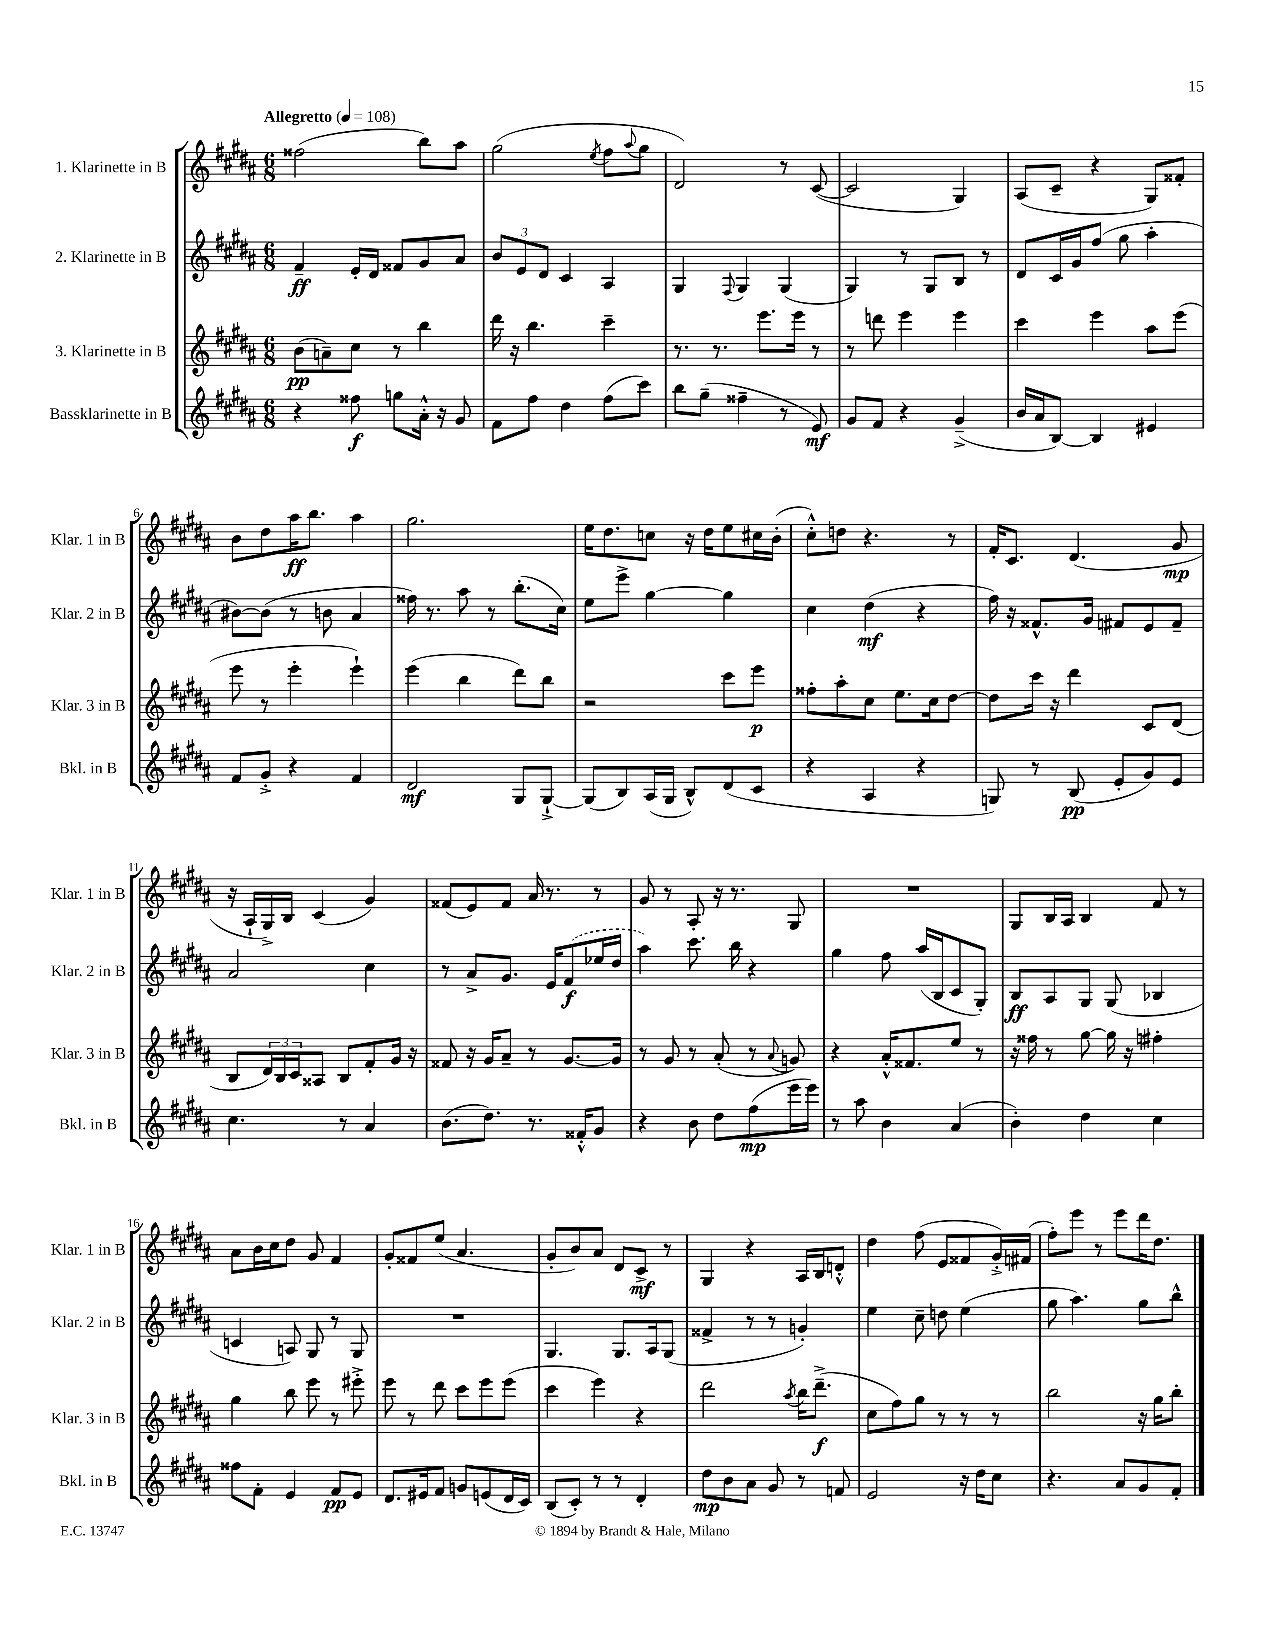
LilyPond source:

<<
\new StaffGroup <<
\new Staff = "s0" \with { instrumentName = "1. Klarinette in B" shortInstrumentName = "Klar. 1 in B" } {
    \clef treble \key b \major \numericTimeSignature \time 6/8 \tempo "Allegretto" 4 = 108
    fisis''2( b''8) ais''8 |
    gis''2( \acciaccatura { e''8 } fis''8 \appoggiatura { ais''8 } gis''8 |
    dis'2) r8 cis'8~( |
    cis'2 gis4) |
    ais8( cis'8-- r4 gis8) fisis'8-. |
    b'8 dis''8 ais''16\ff b''8. ais''4 |
    gis''2. |
    e''16 dis''8. c''8 r16 dis''16 e''8 cis''16 b'16-.( |
    cis''8-.-^) d''8 r4. r8 |
    fis'16-. cis'8. dis'4.( gis'8\mp |
    r16 ais16-! gis16->) b16 cis'4( gis'4) |
    fisis'8( e'8) fisis'8 ais'16 r8. r8 |
    gis'8 r8 ais8-. r16 r8. gis8 |
    R2. |
    gis8 b16 ais16 b4 fis'8 r8 |
    ais'8 b'16 cis''16 dis''8 gis'8 fis'4 |
    gis'8-. fisis'8 e''8( ais'4. |
    gis'8-. b'8) ais'8 dis'8 cis'8->\mf r8 |
    gis4 r4 ais16 b16 d'8-.-^ |
    dis''4 fis''8( e'8 fisis'8 gis'16-.->) fis'16( |
    fis''8-.) e'''8 r8 e'''8 dis'''16 dis''8. \bar "|." |
}
\new Staff = "s1" \with { instrumentName = "2. Klarinette in B" shortInstrumentName = "Klar. 2 in B" } {
    \clef treble \key b \major \numericTimeSignature \time 6/8
    fis'4--\ff e'16-. dis'16 fisis'8 gis'8 ais'8 |
    \tuplet 3/2 { b'8 e'8 dis'8 } cis'4 ais4 |
    gis4 \appoggiatura { fis8 } gis4 gis4( |
    gis4) r8 gis8 b8 r8 |
    dis'8 cis'16 gis'16 fis''8( gis''8 ais''4-. |
    bis'8~) bis'8( r8 b'8 ais'4 |
    fisis''16) r8. ais''8 r8 b''8.-.( cis''16) |
    e''8 e'''8-> gis''4~ gis''4 |
    cis''4 dis''4\mf( r4 |
    fis''16) r16 fisis'8.-^ gis'16 fis'8 e'8 fis'8-- |
    ais'2 cis''4 |
    r8 ais'8-> gis'8. e'16 \once \slurDashed fis'8\f( ees''16 dis''16 |
    ais''4) cis'''8. b''16 r4 |
    gis''4 fis''8 ais''16( b16 cis'8 gis8-.) |
    b8\ff ais8 gis8 gis8( bes4 |
    c'4 a8) gis8 r8 gis8 |
    R2. |
    gis4. gis8. ais16 gis8( |
    fisis'4-> r8 r8 g'4-.) |
    e''4 cis''8-- d''8 e''4( |
    gis''8 ais''4.) gis''8 b''8-^ \bar "|." |
}
\new Staff = "s2" \with { instrumentName = "3. Klarinette in B" shortInstrumentName = "Klar. 3 in B" } {
    \clef treble \key b \major \numericTimeSignature \time 6/8
    b'8\pp( a'8--) cis''8 r8 b''4 |
    dis'''16 r16 b''4. cis'''4-- |
    r8. r8. e'''8. e'''16 r8 |
    r8 d'''8 e'''4 e'''4 |
    cis'''4 e'''4 ais''8 e'''8( |
    e'''8 r8 e'''4-. e'''4-!) |
    e'''4( b''4 dis'''8) b''8 |
    r2 cis'''8 e'''8\p |
    fisis''8-. ais''8-. cis''8 e''8. cis''16 dis''8~ |
    dis''8 cis'''16 r16 dis'''4 cis'8 dis'8( |
    b8 \tuplet 3/2 { dis'16) b16 cis'16 } aisis8 b8 fis'8-. gis'16 r16 |
    fisis'8 r16 gis'16 ais'8-- r8 gis'8.~ gis'16 |
    r8 gis'8 r8 ais'8-.( r8 \appoggiatura { ais'8 } g'8) |
    r4 ais'16-.-^ fisis'8. e''8 r8 |
    r16 fisis''16 r8 gis''8~ gis''16 r16 fis''4-. |
    gis''4 b''8 e'''8 r8 eis'''8-.-> |
    e'''8 r8 dis'''8 cis'''8 e'''8 e'''8( |
    cis'''4 e'''4) r4 |
    dis'''2 \acciaccatura { ais''8 } b''16 dis'''8.--->\f( |
    cis''8 fis''8) gis''8 r8 r8 r8 |
    b''2 r16 gis''16 b''8-. \bar "|." |
}
\new Staff = "s3" \with { instrumentName = "Bassklarinette in B" shortInstrumentName = "Bkl. in B" } {
    \clef treble \key b \major \numericTimeSignature \time 6/8
    r4 fisis''8\f g''8 ais'16-.-^ r16 gis'8 |
    fis'8 fis''8 dis''4 fis''8( cis'''8) |
    b''8 gis''8--( fisis''4-- r8 e'8\mf) |
    gis'8 fis'8 r4 gis'4--->( |
    b'16 ais'16 b8~) b4 eis'4 |
    fis'8 gis'8-.-> r4 fis'4 |
    dis'2\mf gis8 gis8~-!-> |
    gis8( b8) ais16( gis16 b8-^) dis'8( cis'8 |
    r4 ais4 r4 |
    g8) r8 b8\pp( e'8-. gis'8) e'8 |
    cis''4. r8 ais'4 |
    b'8.( dis''8.) r8. fisis'16-.-^ gis'8 |
    r4 b'8 dis''8 fis''8\mp( e'''16 e'''16) |
    r8 ais''8 b'4 ais'4( |
    b'4-.) dis''4 cis''4 |
    fisis''8 fis'8-. e'4 fis'8\pp e'8 |
    dis'8. eis'16 fis'8 g'8 e'8( dis'16 cis'16) |
    b8( cis'8-.) r8 r8 dis'4-. |
    dis''8\mp b'8 ais'8 gis'8 r8 f'8 |
    e'2 r16 dis''16 cis''8 |
    r4. ais'8 gis'8 fis'8-. \bar "|." |
}
>>
>>
